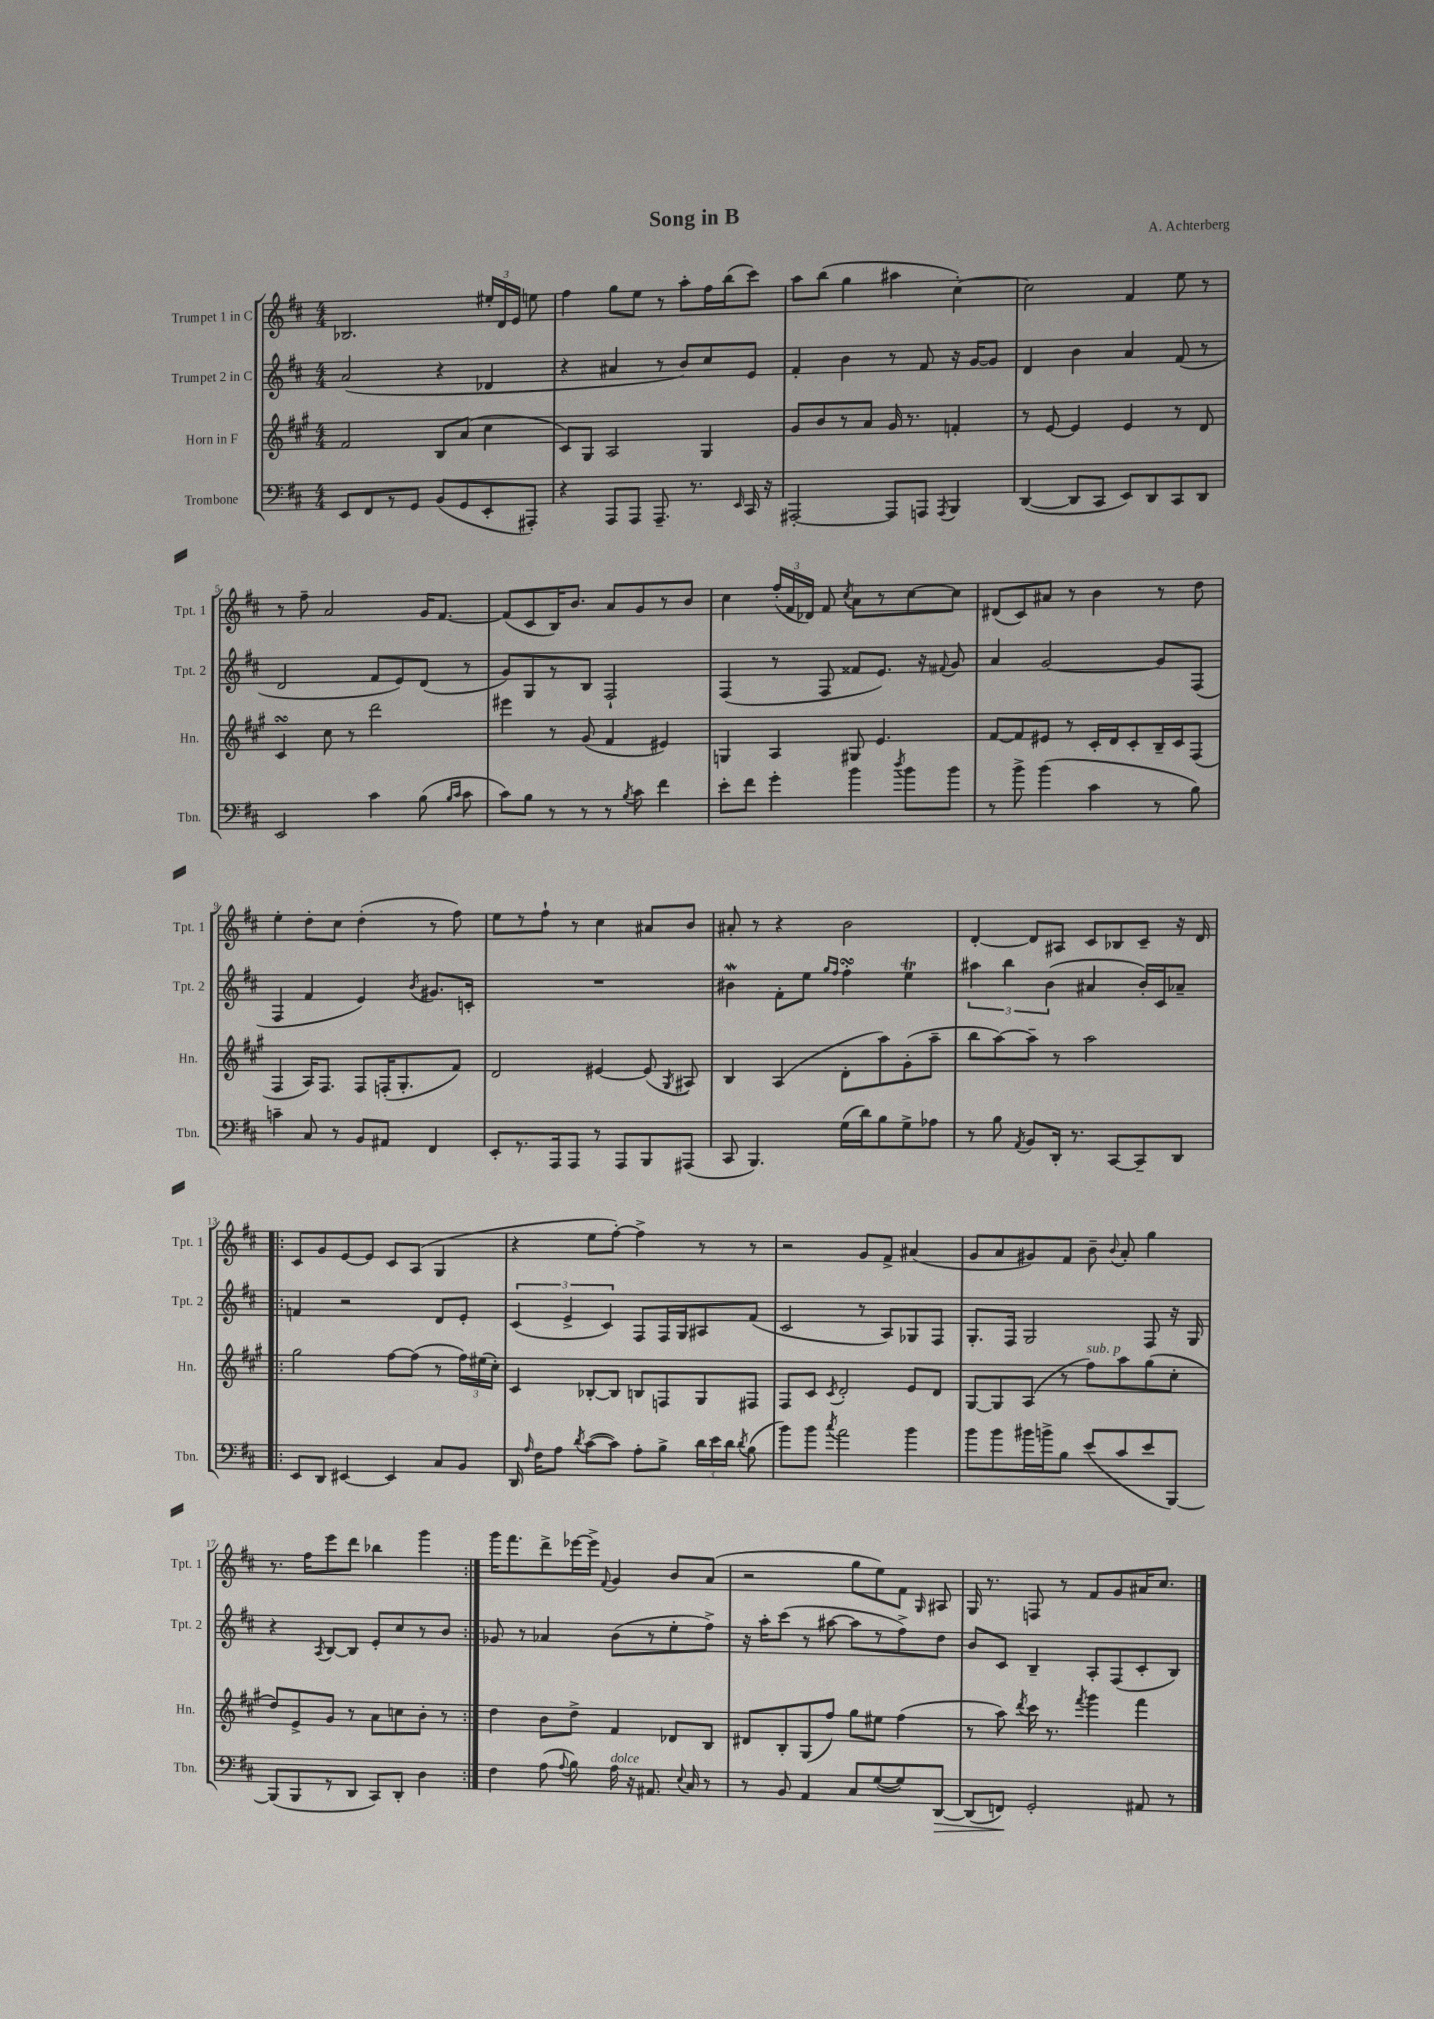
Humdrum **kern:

**kern	**kern	**kern	**kern
*staff4	*staff3	*staff2	*staff1
*clefF4	*clefG2	*clefG2	*clefG2
*k[f#c#]	*k[f#c#g#]	*k[f#c#]	*k[f#c#]
*M4/4	*M4/4	*M4/4	*M4/4
8EE	2f#	(2a	2.B-
8FF#	.	.	.
8r	.	.	.
8GG	.	.	.
(8BB	8B	4r	.
8GG	(8a	.	.
8EE'	4cc#	4d-	24ee#'
.	.	.	24d
.	.	.	24e
8AAA#')	.	.	8ee
=	=	=	=
4r	8c#)	4r	4ff#
.	8G#	.	.
8AAA	2A	4a#	8gg
8AAA	.	.	8ee
8.AAA~	.	8r	8r
.	.	8b)	8aa'
8.r	.	.	.
.	4G#	8cc#	16ff#
.	.	.	(16bb
16qqEE	.	.	.
16CC#	.	8e	8ccc#)
16r	.	.	.
=	=	=	=
[2AAA#'	8g#	4f#'	8aa
.	8b	.	(8bb
.	8r	4b	4gg
.	8a	.	.
8AAA#]	16g#	8r	4aa#
.	8.r	.	.
8AAA	.	8f#	.
8qAAA	.	.	.
4BBB	4f'	16r	[4cc#')
.	.	[16g	.
.	.	8g]	.
=	=	=	=
([4DD	8r	4d	2cc#]
.	[8e	.	.
8DD]	4e]	4b	.
8CC#	.	.	.
8EE)	4e	4a	4f#
8DD	.	.	.
8CC#	8r	(8f#	8ee
8DD	8d	8r	8r
=	=	=	=
2EE	4c#	2d	8r
.	.	.	8ff#~
.	8cc#	.	2a
.	8r	.	.
4c#	2ddd	8f#	.
.	.	8e)	.
(8B	.	(8d	16g
.	.	.	[8.f#
16qqB	.	.	.
16qqc#	.	.	.
8c#	.	8r	.
=	=	=	=
8c#)	4eee#	8g)	(8f#]
8B	.	8G	8c#
8r	8r	8r	16B)
.	.	.	8.b
8r	(8g#	8B	.
8r	4f#	2F#`	8a
8qB	.	.	.
8c#	.	.	8g
4f#	4e#)	.	8r
.	.	.	8b
=	=	=	=
8e'	4G	(4F#	4cc#
8f#	.	.	.
4g'	4A	8r	(24ff#'
.	.	.	24f#
.	.	.	24d-)
.	.	8F#	8f#
.	.	.	8qcc#
4b	8G#	8f##	8a
.	4.e	8.e)	8r
8qdd	.	.	.
8b	.	.	[8cc#
.	.	16r	.
.	.	8qqf#	.
8b	.	8g	8cc#]
=	=	=	=
8r	[8f#	4a	(8d#
8b^	8f#]	.	8c#)
(4b	8e#	[2g	8a#
.	8r	.	8r
4c#	16c#'	.	4b
.	16d	.	.
.	8c#'	.	.
8r	16B~	8g]	8r
.	16c#	.	.
8B)	(8F#	(8F#	8dd
=	=	=	=
4c~	4F#	4F#	4ee'
8C#	16A)	4f#	8dd'
.	8.F#	.	.
8r	.	.	8cc#
8BB	8F#	4e)	(4dd'
8AA#	(16F'	.	.
.	8.G#'	.	.
.	.	8qb	.
4FF#	.	8.g#	8r
.	8f#)	.	8ff#)
.	.	16c'	.
=	=	=	=
8EE'	2d	1r	8ee
8.r	.	.	8r
.	.	.	8ff#`
16AAA	.	.	.
8AAA	.	.	8r
8r	[4e#	.	4cc#
8AAA	.	.	.
8BBB	(8e#]	.	8a#
.	8qG#	.	.
(8AAA#	8A#)	.	8b
=	=	=	=
8CC#	4B	4b#	8a#'
4.BBB)	.	.	8r
.	(4A	8f#'	4r
.	.	8ee	.
.	.	16qqgg	.
.	.	16qqff#	.
(16G	8d'	4ff#'	2b
16d)	.	.	.
8B	8aa)	.	.
8G^	(8g#'	4ee	.
8A-	8aa~	.	.
=	=	=	=
8r	8bb	6aa#	[4d'
8B	[8aa)	.	.
.	.	6bb	.
8qAA	.	.	.
8BB	8aa~]	.	8d]
.	.	(6b	.
16DD'	8r	.	8A#
8.r	.	.	.
.	2aa	4a#	8c#
[8CC#	.	.	8B-
8CC#~]	.	16b')	8c#~
.	.	16c#	.
8DD	.	8a-~	16r
.	.	.	16d
=!|:	=!|:	=!|:	=!|:
8EE	2gg#	4f	8c#
8DD	.	.	8g
[4EE#	.	2r	[8e
.	.	.	8e]
4EE#]	[8ff#	.	8c#
.	(8ff#]	.	(8A
8C#	8r	8d	4G
8BB	24ff#)	8e'	.
.	(24ee#	.	.
.	24cc#')	.	.
=	=	=	=
16DD	4c#	(6c#	4r
16qqA	.	.	.
16F#	.	.	.
8A	.	.	.
.	.	6e^	.
8qd	.	.	.
([8c#	[8B-'	.	8ee
.	.	6c#)	.
8c#])	8B-]	.	[8ff#')
8A'	8B	8F#	4ff#^]
8B^	8F	16F#	.
.	.	16G	.
24d	8G#	8A#	8r
24e	.	.	.
24d	.	.	.
8qd	.	.	.
(8B	8F#	(8f#	8r
=	=	=	=
8b)	8F#	2c#	2r
8b	8c#	.	.
8qcc#	8qc#	.	.
2a	2d'	.	.
.	.	8r	8g
.	.	8A)	8f#^
4b	8e	8G-	(4a#
.	8d	8F#	.
=	=	=	=
8b	[8G#	8.G'	8g
8b	8G#]	.	8a
.	.	16F#	.
16b#	(8A	2G	8g#)
16b^	.	.	.
8B	8r	.	8f#
(8e	8ff#)	.	8b~
.	.	.	8qqb
8c#	8aa	.	8a'
8e	(8gg#	8F#	4gg
[8BBB)	8cc#'	16r	.
.	.	16G	.
=	=	=	=
(8BBB]	8dd)	4r	8.r
8BBB	8e^	.	.
.	.	.	16ff#
.	.	8qA	.
8r	8g#	[8B	8eee
8DD	8r	8B]	8ddd
8CC#)	8a	8e'	4bb-
8DD'	8cc	8cc#	.
4D	8b'	8r	4ggg
.	8r	8b	.
=:|!	=:|!	=:|!	=:|!
4F#	4dd	8g-	16ggg
.	.	.	8.fff#
.	.	8r	.
(8A	8b	4a-	8ddd^
8qqA	.	.	.
8B)	8dd^	.	[16eee-
.	.	.	16eee-^]
.	.	.	8qqf#
16A	4f#	(8b	4g
16r	.	.	.
8.AA#	.	8r	.
.	8d-	8ee'	8b
8qqE	.	.	.
16C#	.	.	.
8r	8B	8ff#^)	(8a
=	=	=	=
8r	8d#	16r	2r
.	.	16aa'	.
8BB	8B'	(8ccc#	.
4AA	(8G#	8r	.
.	8ff#)	[8aa#	.
8C#	8gg#	8aa#]	8gg
([8G	8ee#	8r	8ee)
8G])	(4ff#	8ff#^)	8f#
.	.	.	16qqG
[8DD	.	8dd	8A#
=	=	=	=
(8DD]	8r	8b	16G
.	.	.	8.r
8FF)	8aa)	8c#	.
.	8qddd	.	.
2GG'	16ccc#	4B~	8F
.	8.r	.	.
.	.	.	8r
.	8qfff#	.	.
.	4ggg#	8A'	8f#
.	.	(8F#	8g
8AA#	4fff#	8c#'	16a#
.	.	.	8.cc#
8r	.	8B)	.
==	==	==	==
*-	*-	*-	*-
